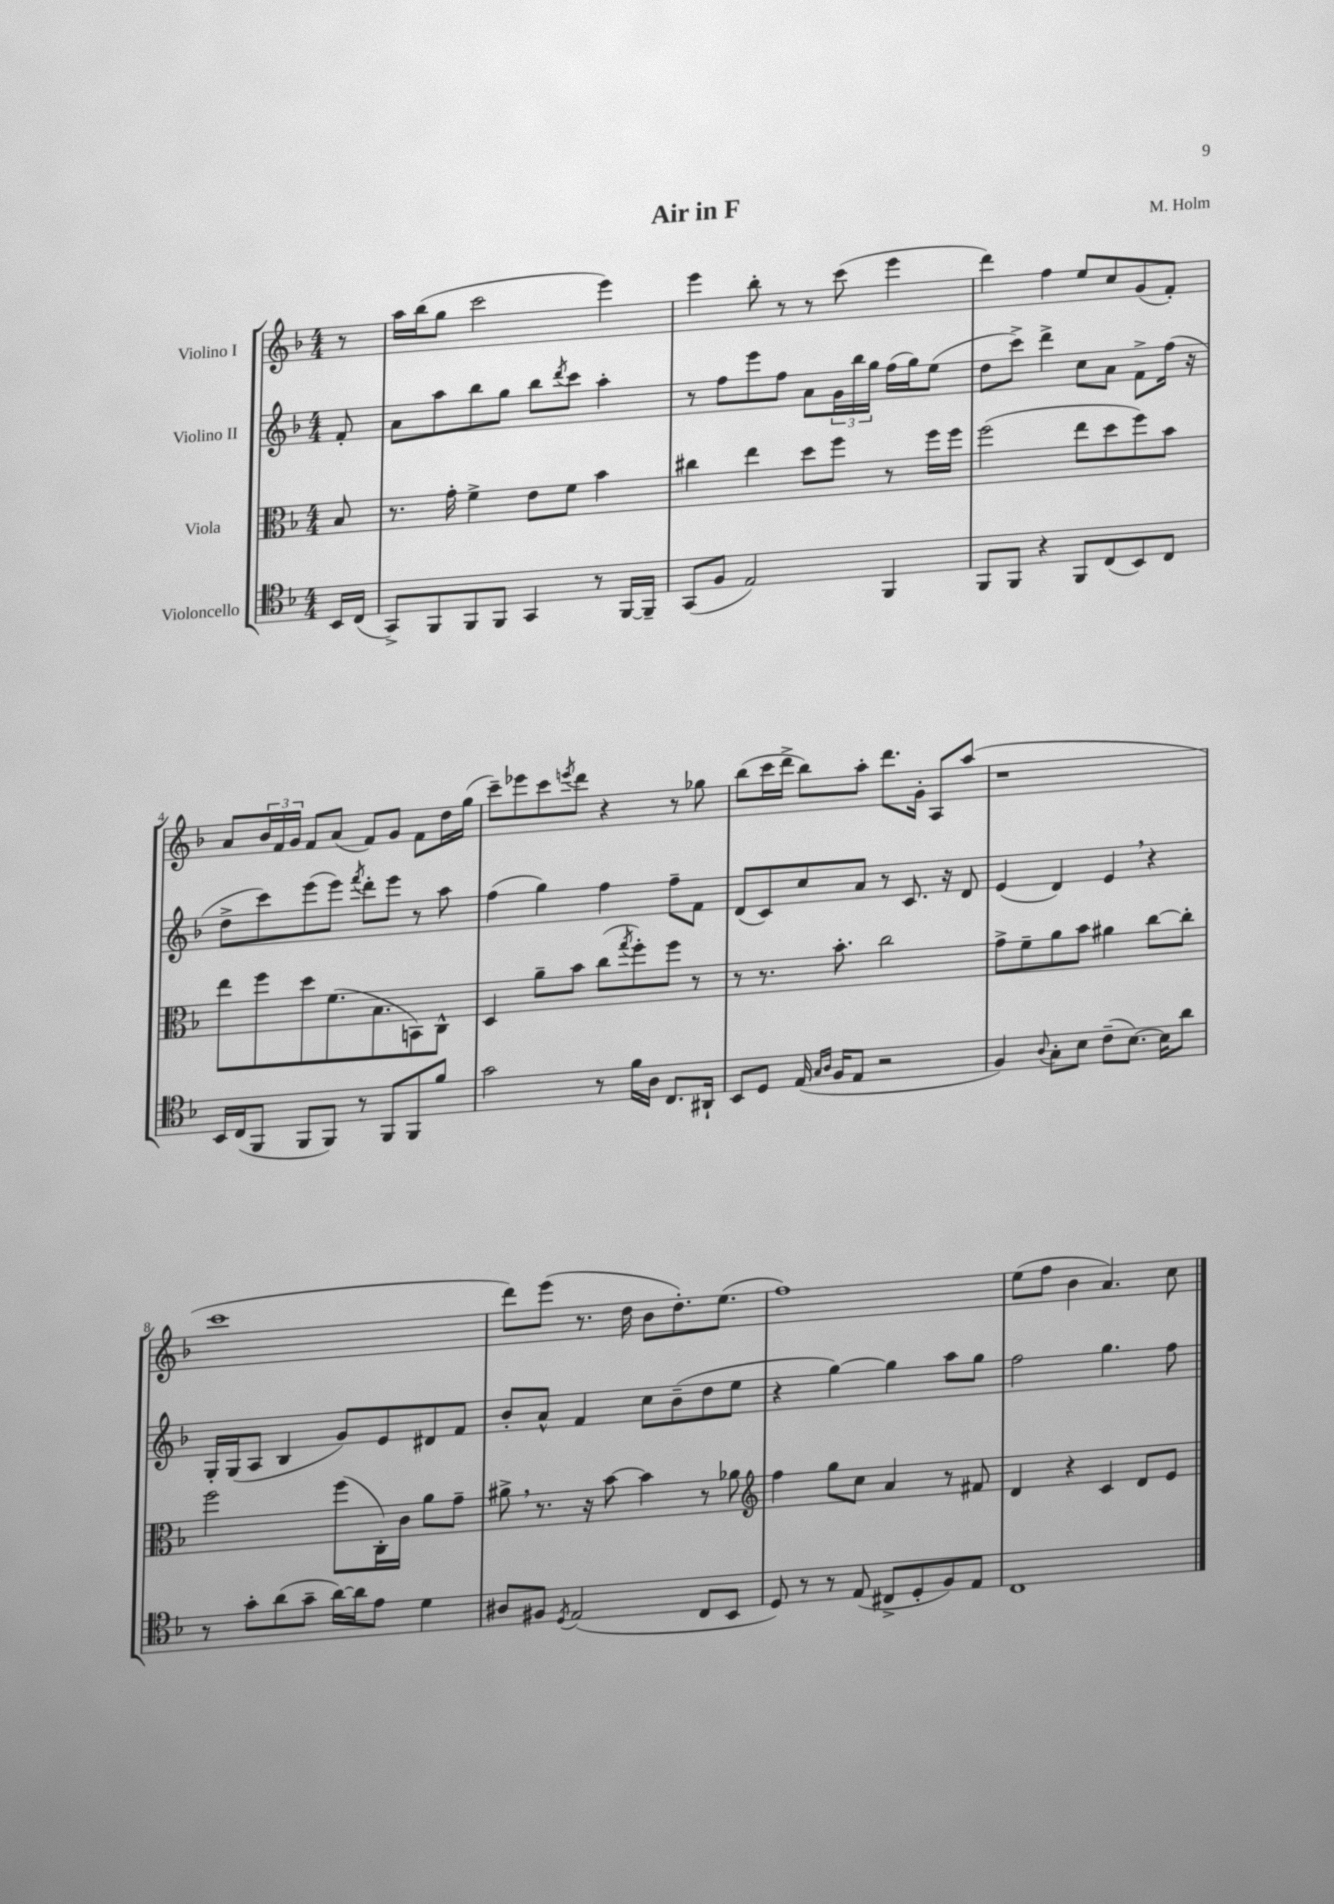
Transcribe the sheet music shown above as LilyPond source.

\header { title = "Air in F" composer = "M. Holm" }
<<
\new StaffGroup <<
\new Staff = "s0" \with { instrumentName = "Violino I" } {
    \clef treble \key f \major \numericTimeSignature \time 4/4 \partial 8
    r8 |
    a''16 bes''16( g''8 c'''2 e'''4) |
    e'''4 bes''8-. r8 r8 c'''8( e'''4 |
    d'''4) f''4 e''8 c''8 g'8( f'8-.) |
    a'8 \tuplet 3/2 { bes'16 f'16 g'16 } f'8 a'8( f'8) g'8 f'8 d''16 g''16( |
    c'''8--) ees'''8 c'''8 \acciaccatura { e'''8 } d'''8 r4 r8 ges''8 |
    bes''8( c'''16 d'''16-> bes''8) a''8-. d'''8. g'16-. a8 a''8( |
    r1 |
    c'''1 |
    d'''8) e'''8( r8. d''16 bes'8 d''8.-.) e''8.( |
    f''1) |
    e''8( f''8 bes'4 a'4.) c''8 \bar "|." |
}
\new Staff = "s1" \with { instrumentName = "Violino II" } {
    \clef treble \key f \major \numericTimeSignature \time 4/4 \partial 8
    f'8-. |
    a'8 a''8 bes''8 g''8 bes''8 \acciaccatura { d'''8 } c'''8 a''4-. |
    r8 f''8 e'''8 f''8 a'8 \tuplet 3/2 { g'16 bes''16 g''16 } f''16( g''16) e''8( |
    d''8 c'''8->) d'''4-> c''8 a'8 f'8-> f''16( r16 |
    d''8-> c'''8) e'''8( e'''8) \acciaccatura { f'''8 } d'''8-. e'''8 r8 a''8 |
    f''4( g''4) f''4 f''8-- f'8 |
    d'8( c'8) c''8 a'8 r8 c'8. r16 d'8 |
    e'4( d'4) e'4 \breathe r4 |
    g16-. g16( a8 bes4 g'8) e'8 dis'8 f'8 |
    bes'8-. a'8-^ f'4 c''8 bes'8--( d''8 e''8 |
    r4 g''4~) g''4 a''8 g''8 |
    f''2 g''4. f''8 \bar "|." |
}
\new Staff = "s2" \with { instrumentName = "Viola" } {
    \clef alto \key f \major \numericTimeSignature \time 4/4 \partial 8
    bes8 |
    r8. g'16-. f'4-> e'8 f'8 bes'4 |
    cis''4 e''4 d''8 f''8 r8 f''16 f''16 |
    f''2( e''8 d''8 f''8) bes'8 |
    e''8 f''8 d''8 f'8.( bes8. b,8) c8-^ |
    d4 a'8-- bes'8 c''8( \acciaccatura { g''8 } f''8-.) f''8 r8 |
    r8 r8. bes'8.-. c''2 |
    g'8-> f'8-- a'8 bes'8 ais'4 c''8~ c''8-. |
    f''2 f''8( c16-.) c'16 a'8 g'8-- |
    ais'8-> \breathe r8. r16 bes'8~ bes'4 r8 aes'8 |
    \clef treble f''4 g''8 c''8 a'4 r8 fis'8 |
    d'4 r4 c'4 d'8 e'8 \bar "|." |
}
\new Staff = "s3" \with { instrumentName = "Violoncello" } {
    \clef tenor \key f \major \numericTimeSignature \time 4/4 \partial 8
    bes,16 c16( |
    g,8->) f,8 f,8 f,8 g,4 r8 f,16~ f,16-- |
    g,8( f8 e2) f,4 |
    f,8 f,8 r4 f,8 c8( bes,8) c8 |
    bes,16 c16( f,8 f,8 f,8) r8 f,8 f,8 f'8 |
    g'2 r8 f'16 a16 c8. ais,16-! |
    bes,8 d8 e16( \grace { g16 a16 } f16 e8 r2 |
    f4) \appoggiatura { a8 } g8-. bes8 c'8--( bes8.~) bes16 a'8 |
    r8 g'8-. a'8( g'8-- a'16~) a'16 e'8 d'4 |
    ais8 fis8 \acciaccatura { d8 } e2( c8 bes,8 |
    d8) r8 r8 e8( cis8-> d8-. f8) e8 |
    c1 \bar "|." |
}
>>
>>
